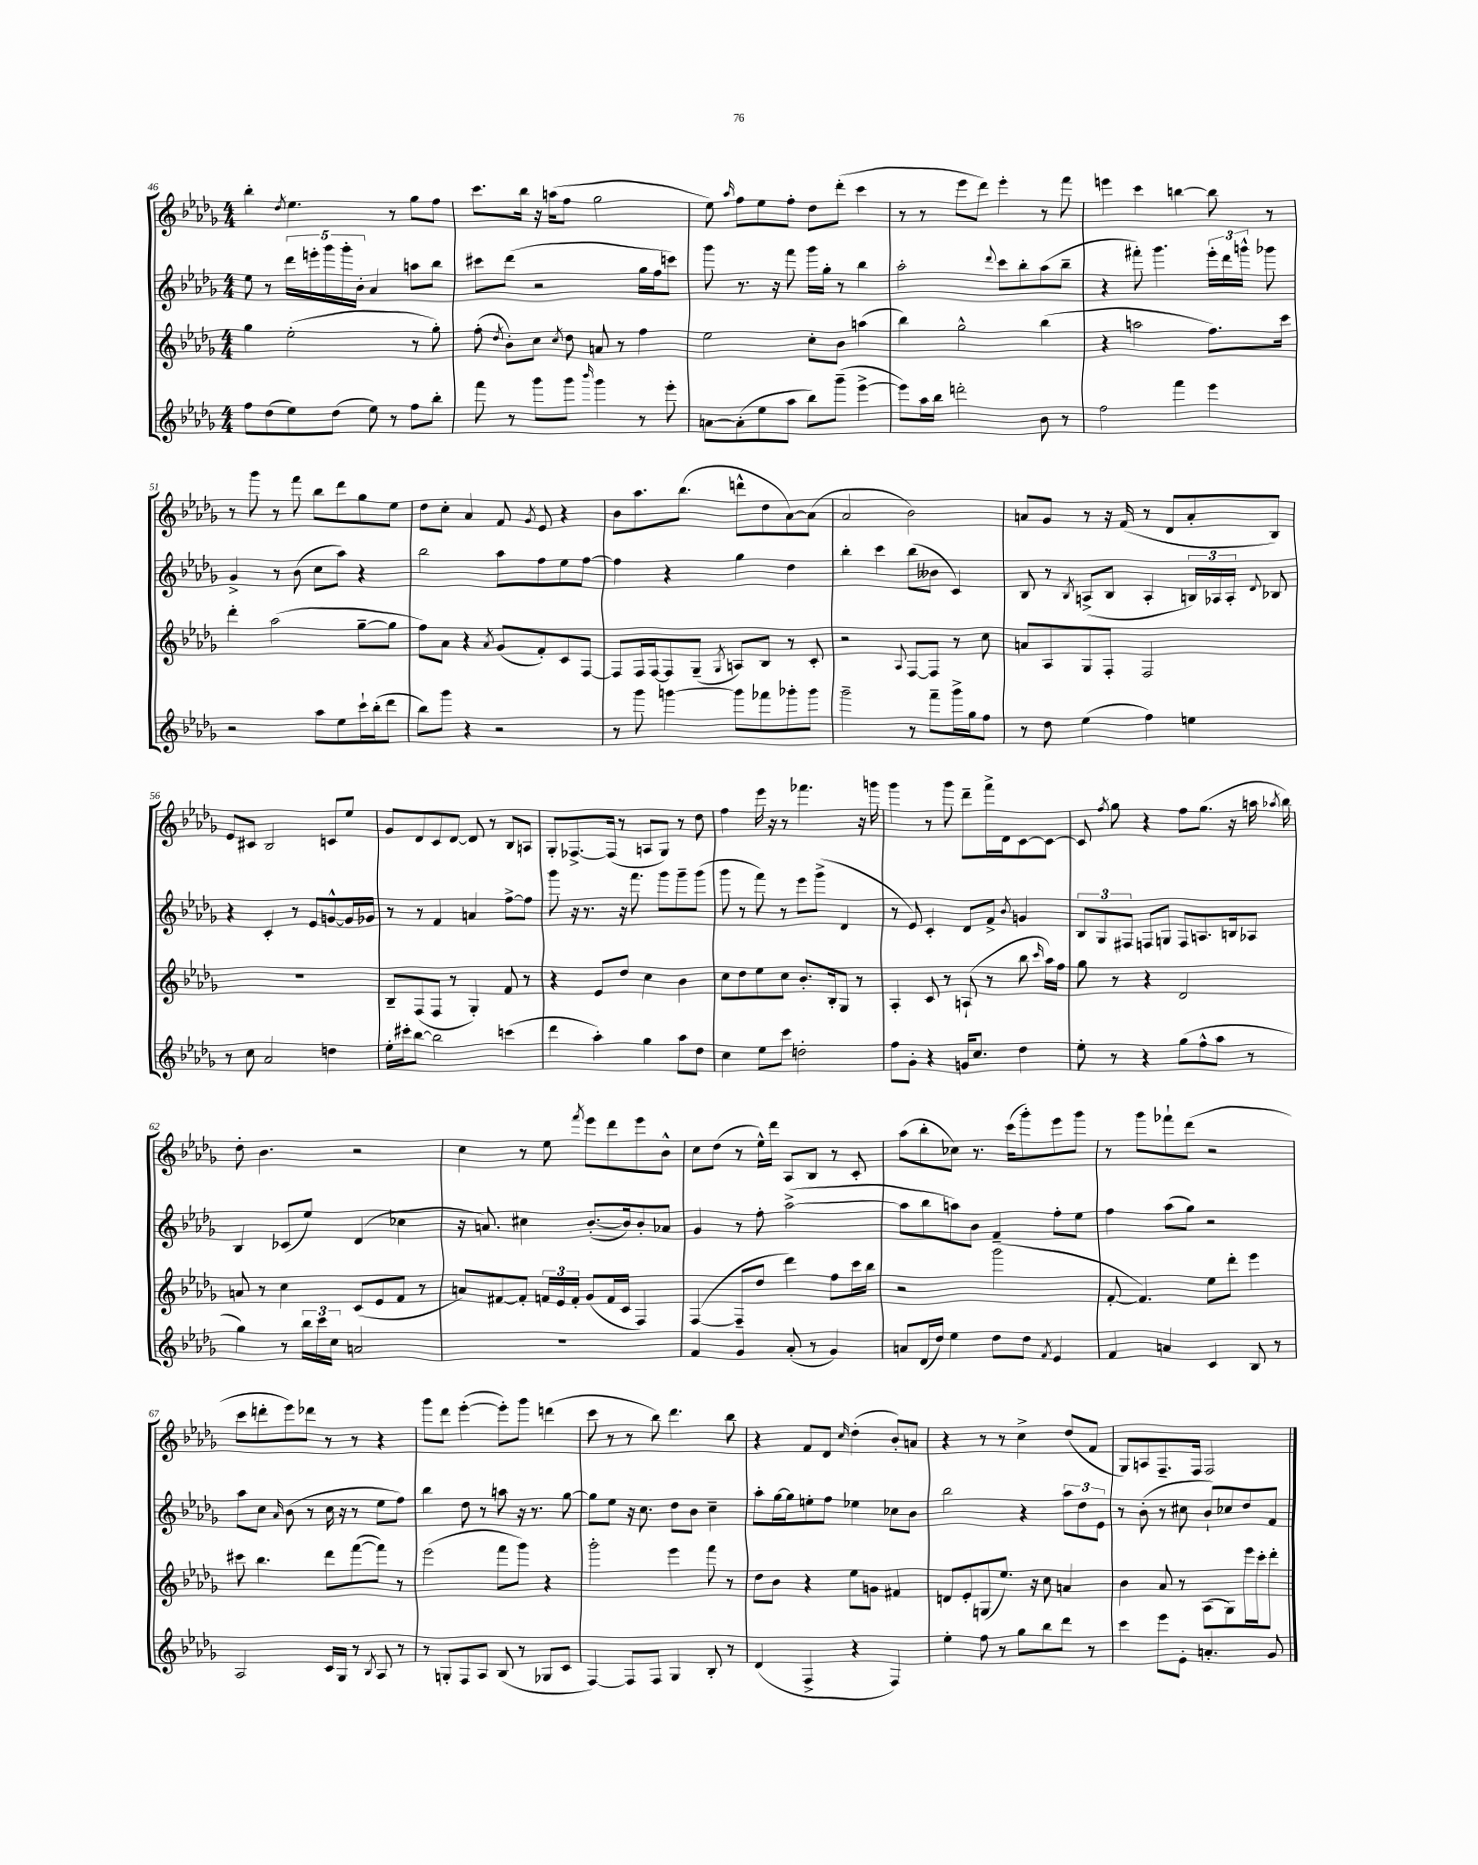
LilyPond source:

<<
\new StaffGroup <<
\new Staff = "s0" {
    \clef treble \key des \major \numericTimeSignature \time 4/4
    \autoBeamOff bes''4-. \acciaccatura { des''8 } ees''4. r8 ges''8[ f''8] |
    c'''8.[ bes''16] r16 a''16[( f''8] ges''2 |
    ees''8) \grace { aes''16 } f''8[ ees''8 f''8]-. des''8[ des'''8]-.( c'''4 |
    r8 r8 ees'''8[ des'''8]) ees'''4-. r8 f'''8 |
    e'''4 c'''4 b''4~ b''8 r8 |
    r8 ges'''8 r8 f'''8 bes''8[ des'''8 ges''8 ees''8] |
    des''8[ c''8]-. aes'4 f'8 \acciaccatura { ges'8 } ees'8 r4 |
    bes'8[ aes''8. bes''8.]( d'''8[-^ des''8 aes'8~) aes'8]( |
    aes'2 bes'2) |
    a'8[ ges'8] r8 r16 f'16( r8 des'8[ a'8-. bes8]) |
    ees'8[ cis'8] bes2 c'8[ ees''8] |
    ges'8[ des'8 c'8 des'8]~ des'8 r8 bes8[ a8] |
    ges8[-. fes8.~-> fes16]( r8 a8[ ges8]) r8 des''8 |
    f''4 ees'''16 r16 r8 fes'''4. r16 g'''16 |
    ges'''4 r8 ges'''8 des'''8[-- f'''16-> des'16 c'8~ c'8]~ |
    c'8 \acciaccatura { f''8 } ges''8 r4 f''8[ ges''8.]( r16 a''16 \acciaccatura { aes''8 } bes''16) |
    des''8-. bes'4. r2 |
    c''4 r8 ees''8 \acciaccatura { f'''8 } ees'''8[ des'''8 ees'''8 bes'8]-^ |
    c''8[ des''8]( r8 ees''16[-^) des'''16] aes8[ bes8] r8 c'8-. |
    aes''8[( bes''8-. ces''8]) r8. c'''16[( ges'''8-.) ees'''8 ges'''8] |
    r8 ges'''8[ fes'''8-! des'''8]( r2 |
    c'''8[ d'''8-. ees'''8) des'''8] r8 r8 r4 |
    ges'''8[ des'''8] ees'''4~-.( ees'''8[-.) ges'''8] d'''4( |
    c'''8 r8 r8 bes''8) des'''4. bes''8 |
    r4 f'8[ des'8] \grace { c''16 } des''4-.( bes'8[-.) a'8] |
    r4 r8 r8 c''4-> des''8[( f'8] |
    ges8[) a8 f8.-- f16] f2 \bar "|." |
}
\new Staff = "s1" {
    \clef treble \key des \major \numericTimeSignature \time 4/4
    \autoBeamOff ees''8 r8 \tuplet 5/4 { des'''16[ e'''16-. ges'''16 ges'''16-. bes'16]-. } aes'4 a''8[ bes''8] |
    cis'''8[ des'''8]( r2 ges''16[ f''16 c'''8]) |
    ges'''8 r8. r16 f'''8 ges'''16[ ges''16]-. r8 bes''4 |
    aes''2-. \appoggiatura { des'''8 } c'''8[ bes''8-. aes''8( bes''8]-- |
    r4 fis'''8-.) ges'''4. \tuplet 3/2 { ees'''16[-. des'''16 g'''16]-^ } ges'''8 |
    ges'4-> r8 bes'8( c''8[ aes''8]) r4 |
    bes''2 aes''8[ f''8 ees''8 f''8]~ |
    f''4 r4 ges''4 des''4 |
    bes''4-. c'''4 bes''8[( beses'8] c'4) |
    bes8 r8 \acciaccatura { bes8 } a8[->( bes8] a4-. \tuplet 3/2 { b16[) aes16 aes16]-. } \appoggiatura { des'8 } bes8 |
    r4 c'4-. r8 ees'8[ g'8~-^ g'16 ges'16] |
    r8 r8 f'4 a'4 f''8[~-> f''8] |
    ges'''8 r16 r8. r16 f'''8. ges'''8[ ges'''8-- ges'''8]( |
    ges'''8 r8 f'''8) r8 ees'''8[ ges'''8]->( des'4 |
    r8 ees'8) c'4-. des'8[ f'8]-> \acciaccatura { bes'8 } g'4 |
    \tuplet 3/2 { bes8[ ges8 fis8] } f8[ g8] f8[ a8. b16 aes8] |
    bes4 ces'8[( ees''8]) des'4( ces''4 |
    r16 a'8.) cis''4 bes'8.[~-.( bes'16) bes'8-. aes'8] |
    ges'4 r8 f''8-. aes''2~->( |
    aes''8[ bes''8 a''8) bes'8] f'4-- f''8[-. ees''8] |
    f''4 aes''8[( ges''8]) r2 |
    aes''8[ c''8] \grace { aes'16 } bes'8( r8 c''16 r16 r8 ees''8[ f''8]) |
    bes''4 des''8 r8 a''8 r16 r8. ges''8~ |
    ges''8[ ees''8] r16 c''8. des''8[ bes'8] c''4-- |
    aes''8[-. ges''16~ ges''16 e''8-. f''8] ees''4 ces''8[ bes'8] |
    bes''2 r4 \tuplet 3/2 { aes''8[ des''8 ees'8] } |
    r8 bes'8-.( r8 cis''8 bes'8[-!) ces''8 des''8 f'8] \bar "|." |
}
\new Staff = "s2" {
    \clef treble \key des \major \numericTimeSignature \time 4/4
    \autoBeamOff ges''4 ees''2-.( r8 ges''8-.) |
    f''8-.( \acciaccatura { des''8 } bes'8[-.) c''8] \acciaccatura { c''8 } des''8 a'8 r8 f''4 |
    ees''2 c''8[-. bes'8] a''4( |
    bes''4) ges''2-^ bes''4( |
    r4 a''2 f''8.[) c'''16] |
    des'''4-. aes''2( ges''8[~-- ges''8] |
    f''8[) aes'8] r4 \acciaccatura { aes'8 } ges'8[( f'8-.) c'8 f8]~ |
    f8[ f16 f16~ f8 ges8]--( \acciaccatura { ges8 } a8[) bes8] r8 c'8-. |
    r2 \appoggiatura { aes8 } f8[~ f8] r8 c''8 |
    a'8[ aes8 ges8 f8]-. f2 |
    R1 |
    bes8[-- f8( f8] r8 ges4-.) f'8 r8 |
    r4 ees'8[ des''8] c''4 bes'4 |
    c''8[ des''8 ees''8 c''8] bes'8.[-. bes16-. ges8] r8 |
    aes4-. c'8 r8 a8-!( r8 bes''8 \grace { c'''16 } aes''16[) f''16] |
    ges''8 r8 r4 des'2 |
    a'8 r8 c''4 c'8[( ees'8 f'8] r8 |
    a'8[) fis'8~ fis'8]-. \tuplet 3/2 { f'16[ ees'16 f'16]-. } ges'8[( f'16 c'16] f4) |
    f4~( f8[-- des''8] des'''4) f''8[ c'''16 bes''16] |
    r2 ges'''2( |
    f'8~-. f'4.) ees''8[ des'''8]-. ees'''4 |
    cis'''8 bes''4. des'''8[ f'''8~( f'''8]) r8 |
    ees'''2( f'''8[ ges'''8]) r4 |
    ges'''2-. ees'''4 f'''8 r8 |
    des''8[ bes'8] r4 ees''8[ g'8] fis'4 |
    d'8[ ees'8-. g8( ees''8.]) r16 c''8 a'4 |
    bes'4 aes'8 r8 aes8[( ges8) ees'''16 c'''16-. des'''8]-. \bar "|." |
}
\new Staff = "s3" {
    \clef treble \key des \major \numericTimeSignature \time 4/4
    \autoBeamOff f''8[ des''8( ees''8) des''8]( ees''8) r8 f''8[ bes''8]-. |
    f'''8 r8 ges'''8[ ges'''8] \grace { bes'''16 } ges'''4 r8 ees'''8-. |
    a'8[~ a'8-.( ees''8 aes''8] bes''8[) ges'''8]--( ees'''4~-> |
    ees'''8[) aes''16 bes''16] d'''2-. bes'8 r8 |
    f''2 f'''4 ees'''4 |
    r2 aes''8[ ees''8 c'''16-! bes''16-.( des'''8] |
    bes''8[) ges'''8] r4 r2 |
    r8 ges'''8 g'''4~ g'''8[ fes'''8 ges'''8-. ges'''8] |
    ges'''2-- r8 f'''8[-- ges'''16-> ges''16 f''8] |
    r8 des''8 ees''4( f''4) e''4 |
    r8 c''8 aes'2 d''4 |
    ees''16[-. cis'''16-. bes''8]~ bes''2 c'''4( |
    des'''4 aes''4-.) ges''4 aes''8[ des''8] |
    c''4 ees''8[ c'''8] d''2-. |
    f''8[ ges'8]-. r4 g'16[ c''8.] des''4 |
    ees''8-. r8 r4 ges''8[( f''8-^ aes''8] r8 |
    ges''4) r8 \tuplet 3/2 { bes''16[ c'''16 c''16] } a'2 |
    R1 |
    f'4 ges'4 aes'8-.( r8 ges'4) |
    a'8[ des'16( des''16]) ees''4 des''8[ des''8] \acciaccatura { f'8 } ees'4 |
    f'4 a'4 c'4 bes8 r8 |
    aes2 c'16[ ges16] r8 \acciaccatura { bes8 } aes8 r8 |
    r8 g8[-. f8 aes8] bes8( r8 ges8[ c'8] |
    f4~) f8[ f8] ges4 bes8-. r8 |
    des'4( f4-> r4 f4) |
    ees''4-. f''8 r8 ges''8[ bes''8 des'''8] r8 |
    c'''4 ees'''8[ ees'8]-. a'4.-. ges'8 \bar "|." |
}
>>
>>
\layout { \context { \Score currentBarNumber = #46 } }
